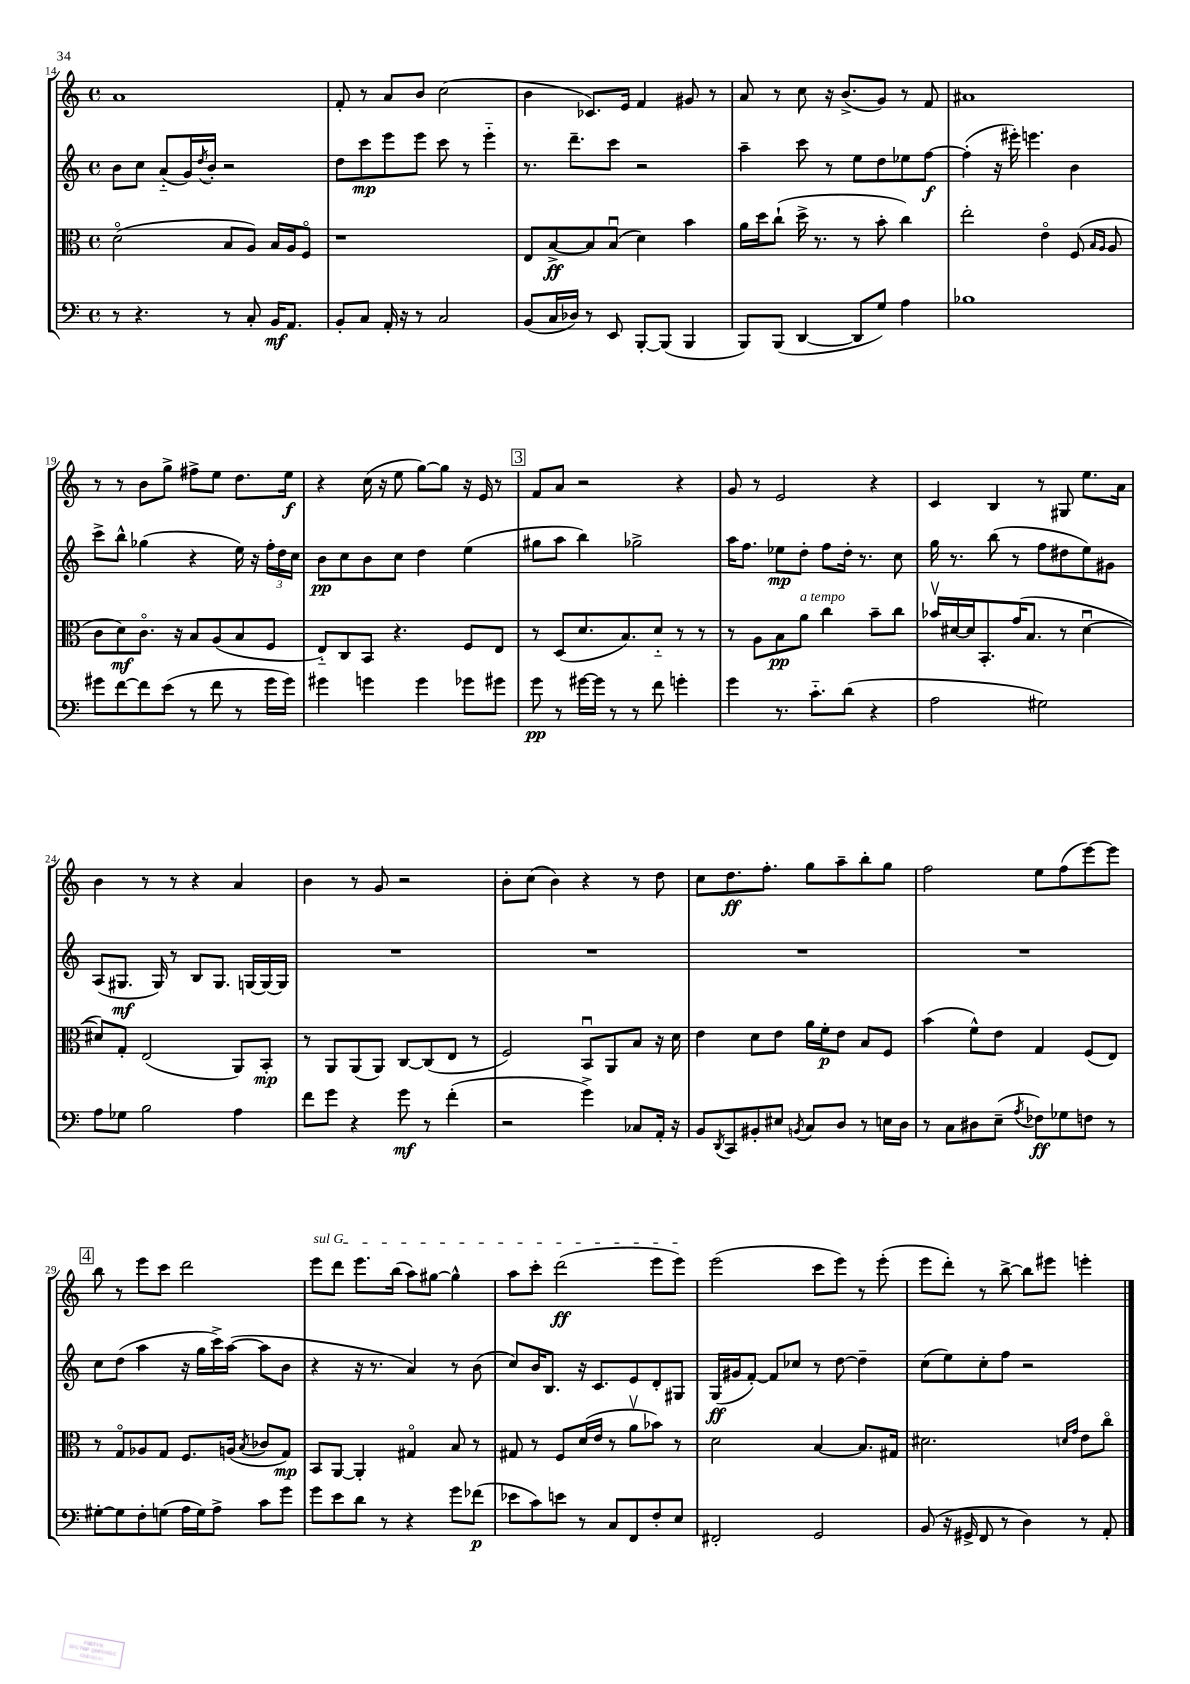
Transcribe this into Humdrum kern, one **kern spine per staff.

**kern	**kern	**kern	**kern
*staff4	*staff3	*staff2	*staff1
*clefF4	*clefC3	*clefG2	*clefG2
*k[]	*k[]	*k[]	*k[]
*M4/4	*M4/4	*M4/4	*M4/4
*met(c)	*met(c)	*met(c)	*met(c)
8r	(2do	8b	1a
4.r	.	8cc	.
.	.	(8a'~	.
.	.	16g)	.
.	.	8qdd	.
.	.	16b'	.
8r	8B	2r	.
8C'	8A)	.	.
16BB	16B	.	.
8.AA	16A	.	.
.	8Fo	.	.
=	=	=	=
8BB'	1r	8dd	8f'
8C	.	8ccc	8r
16AA'	.	8eee	8a
16r	.	.	.
8r	.	8eee	8b
2C	.	8ccc	(2cc
.	.	8r	.
.	.	4eee'~	.
=	=	=	=
(8BB	8E	8.r	4b
16C	[8B^	.	.
16D-)	.	8.ddd~	.
8r	8B]	.	8.c-)
8EE	(8Bu	8ccc	.
.	.	.	16e
[8BBB'	4d)	2r	4f
(8BBB]	.	.	.
4BBB	4b	.	8g#
.	.	.	8r
=	=	=	=
8BBB)	16a	4aa~	8a
.	16dd	.	.
(8BBB	(8cc`	.	8r
[4DD	16dd^	8ccc	8cc
.	8.r	.	.
.	.	8r	16r
.	.	.	(8.b^
8DD]	8r	8ee	.
8G)	8b'	8dd	8g)
4A	4cc)	8ee-	8r
.	.	[8ff	8f
=	=	=	=
1B-	2ee'	(4ff']	1a#
.	.	16r	.
.	.	16eee#')	.
.	.	4.eee	.
.	4eo	.	.
.	(8F	4b	.
.	16qqB	.	.
.	16qqA	.	.
.	8A	.	.
=	=	=	=
8g#	8c	8ccc^	8r
[8f	8d)	8bb^^	8r
8f]	8.co	(4gg-	8b
(8e	.	.	8gg^
.	16r	.	.
8r	8B	4r	8ff#^
8f	(8A	.	8ee
8r	8B	16ee)	8.dd
.	.	16r	.
16g#	8F	24ff'	.
.	.	24dd	.
16g#)	.	.	16ee
.	.	24cc	.
=	=	=	=
4g#	8E'~)	8b	4r
.	8C	8cc	.
4g	8BB	8b	(16cc
.	.	.	16r
.	4.r	8cc	8ee
4g	.	4dd	[8gg)
.	.	.	8gg]
8g-	8F	(4ee	16r
.	.	.	16e
8g#	8E	.	8r
=	=	=	=
8g	8r	8gg#	8f
8r	(8D	8aa	8a
[16g#	8.d	4bb)	2r
16g#]	.	.	.
8r	.	.	.
.	8.B)	.	.
8r	.	2gg-^	.
8f	8d'~	.	.
4g'	8r	.	4r
.	8r	.	.
=	=	=	=
4g	8r	16aa	8g
.	.	8.ff	.
.	8A	.	8r
8.r	8B	8ee-	2e
.	8a	8dd'	.
8.c'~	.	.	.
.	4cc	8ff	.
(8d	.	16dd'	.
.	.	8.r	.
4r	8b~	.	4r
.	8cc	8cc	.
=	=	=	=
2A	16b-v	16gg	4c
.	[16d#	8.r	.
.	16d#]	.	.
.	8.BB'	.	.
.	.	(8bb	4B
.	(16g	8r	.
.	8.B	.	.
2G#)	.	8ff	8r
.	8r	8dd#	8G#
.	[4d#u	8ee)	8.ee
.	.	8g#	.
.	.	.	16a
=	=	=	=
8A	8d#])	(8A	4b
8G-	8G'	8.G#	.
2B	(2E	.	8r
.	.	16G#)	.
.	.	8r	8r
.	.	8B	4r
.	.	8.G#	.
4A	8AA)	.	4a
.	.	[16G	.
.	8BB'	16G_	.
.	.	16G]	.
=	=	=	=
8f	8r	1r	4b
8g	8AA	.	.
4r	(8AA	.	8r
.	8AA)	.	8g
8g	[8C	.	2r
8r	(8C]	.	.
(4f'	8E	.	.
.	8r	.	.
=	=	=	=
2r	2F)	1r	8b'
.	.	.	(8cc
.	.	.	4b)
4g^)	8BBu	.	4r
.	8AA	.	.
8C-	8B	.	8r
16AA'	16r	.	8dd
16r	16d	.	.
=	=	=	=
8BB	4e	1r	8cc
8qDD	.	.	.
8CC	.	.	8.dd
8BB#'	8d	.	.
.	.	.	8.ff'
8E#	8e	.	.
8qBB	.	.	.
8C	16a	.	8gg
.	16f'	.	.
8D	8e	.	8aa~
8r	8B	.	8bb'
16E	8F	.	8gg
16D	.	.	.
=	=	=	=
8r	(4b	1r	2ff
8C	.	.	.
8D#	8f^^)	.	.
(8E~	8e	.	.
8qA	.	.	.
8F-)	4G	.	8ee
8G-	.	.	(8ff
8F	(8F	.	[8eee)
8r	8E)	.	8eee]
=	=	=	=
[8G#'	8r	8cc	8bb
8G#]	8Go	(8dd	8r
8F'	8A-	4aa	8eee
(8G	8G	.	8ccc
16A	8.F	16r	2ddd
16G)	.	16gg	.
8A^	.	16ccc^)	.
.	(16A	([16aa	.
.	8qB	.	.
8c	8c-	8aa]	.
8g	8G)	8b	.
=	=	=	=
8g	8BB	4r	8eee
8e	[8AA	.	8ddd
8d	4AA']	16r	8.eee
.	.	8.r	.
8r	.	.	.
.	.	.	(16bb
4r	4G#o	4a)	8aa)
.	.	.	[8gg#
8g	8B	8r	4gg#^^]
(8f-	8r	(8b	.
=	=	=	=
8e-	8G#	8cc)	8aa
8c)	8r	16b	8ccc'
.	.	8.B	.
8e	8F	.	(2ddd
8r	(16d	16r	.
.	16e	8.c	.
8C	8r	.	.
8FF	8av	8e	.
8F'	8b-)	8d'	8eee
8E	8r	8G#	8eee)
=	=	=	=
2FF#'	2d	(16G	(2eee
.	.	16g#	.
.	.	[8f')	.
.	.	8f]	.
.	.	8cc-	.
2GG	[4B	8r	8ccc
.	.	[8dd	8eee)
.	8.B]	4dd~]	8r
.	.	.	(8eee'
.	16G#	.	.
=	=	=	=
(8BB	2.d#	(8cc	8eee
16r	.	8ee)	8ddd')
16GG#^	.	.	.
8FF	.	8cc'	8r
8r	.	8ff	[8bb^
4D)	.	2r	8bb]
.	.	.	8eee#
.	16qqd	.	.
.	16qqg	.	.
8r	8e	.	4eee'
8AA'	8cco	.	.
==	==	==	==
*-	*-	*-	*-
